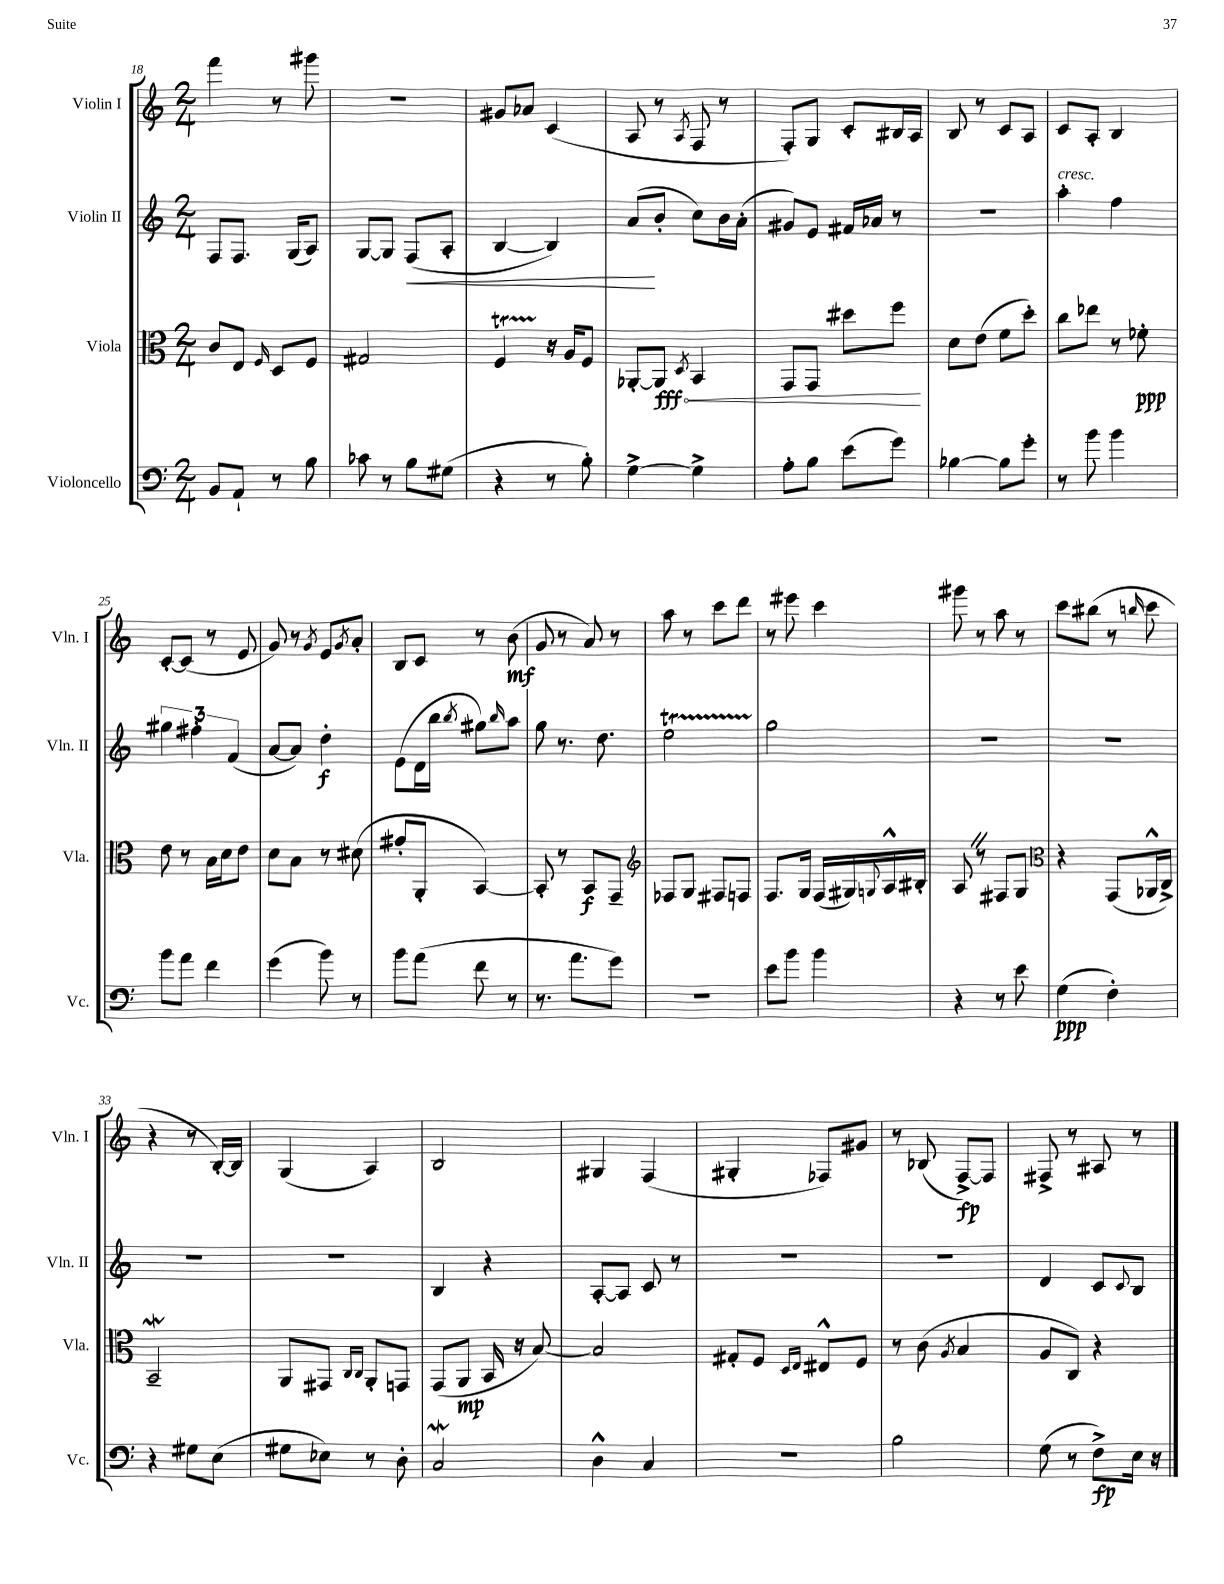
<<
\new StaffGroup <<
\new Staff = "s0" \with { instrumentName = "Violin I" shortInstrumentName = "Vln. I" } {
    \clef treble \key c \major \numericTimeSignature \time 2/4
    f'''4 r8 gis'''8 |
    r2 |
    gis'8 aes'8 c'4( |
    a8 r8 \acciaccatura { a8 } f8 r8 |
    f8-.) g8 c'8-. bis16 a16 |
    b8 r8 c'8 a8 |
    c'8 a8-. b4 |
    c'8~-. c'8( r8 e'8 |
    g'8) r8 \acciaccatura { g'8 } e'8 \acciaccatura { g'8 } a'8-. |
    b8 c'8 r8 b'8\mf( |
    g'8 r8 a'8) r8 |
    a''8 r8 c'''8 d'''8 |
    r8 eis'''8 c'''4 |
    gis'''8 r8 a''8 r8 |
    c'''8 bis''8( r8 \grace { b''16 } c'''8 |
    r4 r8 b16~-.) b16 |
    g4( a4) |
    b2 |
    gis4 f4( |
    gis4-. fes8) gis'8 |
    r8 bes8( f8~->\fp) f8 |
    fis8-> r8 ais8 r8 \bar "|." |
}
\new Staff = "s1" \with { instrumentName = "Violin II" shortInstrumentName = "Vln. II" } {
    \clef treble \key c \major \numericTimeSignature \time 2/4
    f8 f8. g16( a8) |
    g8~ g8 f8\<( a8-. |
    b4~ b4) |
    a'8\!( b'8-. c''8) b'16 a'16-.( |
    gis'8) e'8 fis'16 aes'16 r8 |
    r2 |
    a''4-.^\markup { \italic "cresc." } f''4 |
    \tuplet 3/2 { gis''4 fis''4-. f'4( } |
    a'8~ a'8) d''4-.\f |
    e'8( d'16 b''16 \acciaccatura { b''8 } gis''8) \grace { b''16 } a''8 |
    g''8 r8. d''8. |
    e''2\startTrillSpan |
    g''2\stopTrillSpan |
    R2 |
    R2 |
    R2 |
    R2 |
    b4 r4 |
    a8~-. a8 c'8 r8 |
    r2 |
    R2 |
    d'4 c'8 \appoggiatura { c'8 } b8 \bar "|." |
}
\new Staff = "s2" \with { instrumentName = "Viola" shortInstrumentName = "Vla." } {
    \clef alto \key c \major \numericTimeSignature \time 2/4
    c'8 e8 \grace { f16 } d8 f8 |
    gis2 |
    f4\startTrillSpan r16\stopTrillSpan a16 f8 |
    aes,8~-. \once \override Hairpin.circled-tip = ##t aes,8\fff\< \acciaccatura { d8 } b,4 |
    g,8 g,8 dis''8 f''8\! |
    d'8 e'8( f'8 d''8-.) |
    c''8 ees''8 r8 fes'8-.\ppp |
    e'8 r8 b16 d'16 e'8 |
    d'8 b8 r8 dis'8( |
    gis'8-. a,8-. b,4~) |
    b,8-. r8 b,8\f g,8-- |
    \clef treble fes8 g8 fis8 f8 |
    f8. g16 f16( gis16) \appoggiatura { g8 } a16-^ bis16-. |
    a8 \once \override BreathingSign.text = \markup { \musicglyph "scripts.caesura.straight" } \breathe r8 fis8 g8 |
    \clef alto r4 g,8( aes,16-^ c16->) |
    b,2--\mordent |
    a,8 gis,8 \grace { c16 c16 } a,8-. g,8 |
    g,8( a,8\mp b,16 r16 b8~) |
    b2 |
    gis8-. f8 \grace { d16 e16 } eis8-^ f8 |
    r8 c'8( \acciaccatura { a8 } b4 |
    a8 c8) r4 \bar "|." |
}
\new Staff = "s3" \with { instrumentName = "Violoncello" shortInstrumentName = "Vc." } {
    \clef bass \key c \major \numericTimeSignature \time 2/4
    b,8 a,8-! r8 b8 |
    ces'8 r8 b8 gis8( |
    r4 r8 b8-.) |
    g4~-> g4-> |
    a8-. b8 e'8( g'8) |
    bes4~ bes8 g'8-. |
    r8 b'8 b'4 |
    b'8 a'8 f'4 |
    g'4( b'8) r8 |
    b'8 a'8( f'8 r8 |
    r8. a'8. g'8) |
    R2 |
    e'8 b'8 b'4 |
    r4 r8 e'8 |
    g4\ppp( f4-.) |
    r4 gis8 e8( |
    gis8 ees8) r8 d8-. |
    c2\mordent |
    d4-^ c4 |
    r2 |
    b2 |
    g8( r8 f8->\fp) e16 r16 \bar "|." |
}
>>
>>
\layout { \context { \Score currentBarNumber = #18 } }
